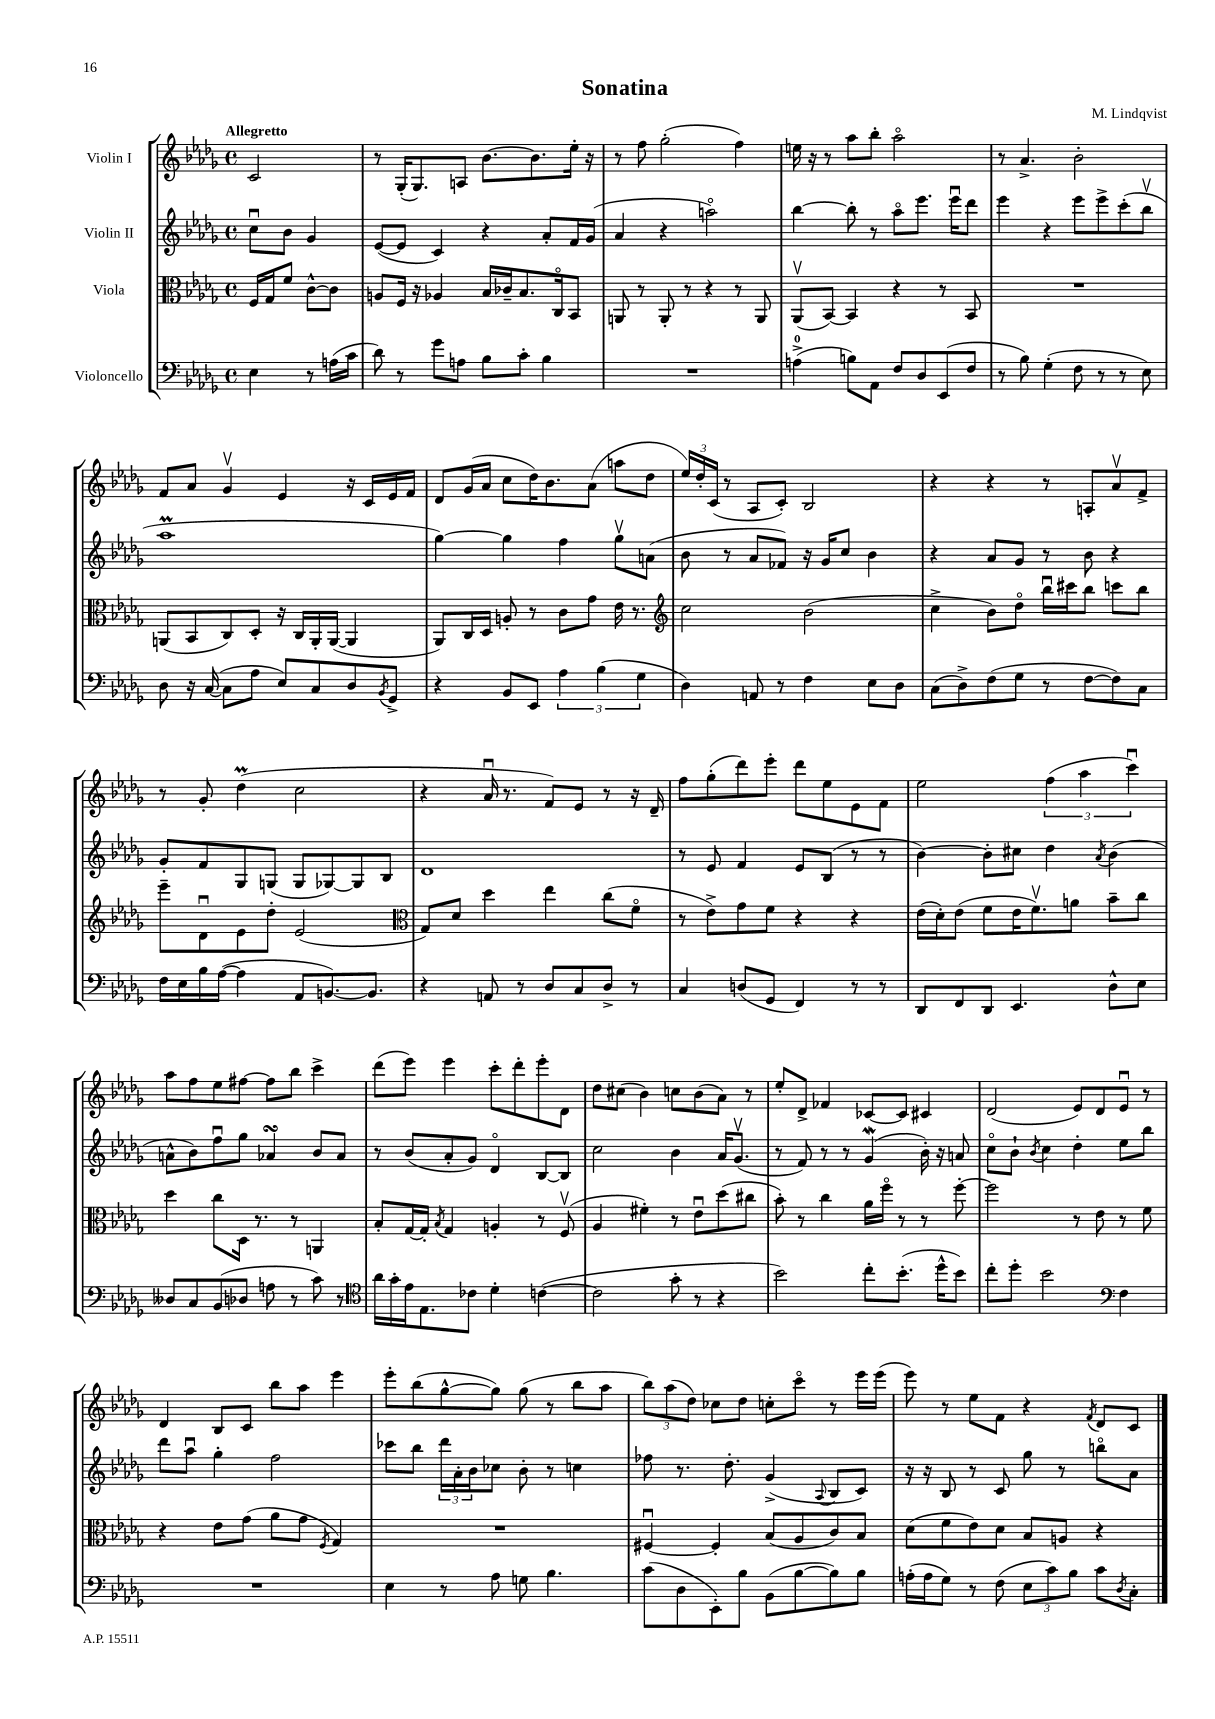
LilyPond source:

\header { title = "Sonatina" composer = "M. Lindqvist" }
<<
\new StaffGroup <<
\new Staff = "s0" \with { instrumentName = "Violin I" } {
    \clef treble \key des \major \defaultTimeSignature \time 4/4 \partial 2 \tempo "Allegretto"
    c'2 |
    r8 ges16-.( ges8.) a8 bes'8.~ bes'8. ees''16-. r16 |
    r8 f''8 ges''2-.( f''4) |
    e''16 r16 r8 aes''8 bes''8-. aes''2\flageolet |
    r8 aes'4.-> bes'2-. |
    f'8 aes'8 ges'4\upbow ees'4 r16 c'16 ees'16 f'16 |
    des'8 ges'16( aes'16 c''8 des''16) bes'8. aes'8( a''8 des''8 |
    \tuplet 3/2 { ees''16) des''16-. c'16( } r8 aes8 c'8-.) bes2 |
    r4 r4 r8 a8-. aes'8\upbow f'8-> |
    r8 ges'8-. des''4\prall( c''2 |
    r4 aes'16\downbow r8. f'8) ees'8 r8 r16 des'16-- |
    f''8 ges''8-.( des'''8) ees'''8-. des'''8 ees''8 ees'8 f'8 |
    ees''2 \tuplet 3/2 { f''4( aes''4 c'''4\downbow) } |
    aes''8 f''8 ees''8 fis''8~ fis''8 bes''8 c'''4-> |
    des'''8( ees'''8) ees'''4 c'''8-. des'''8-. ees'''8-. des'8 |
    des''8 cis''8( bes'4) c''8 bes'8( aes'8) r8 |
    ees''8-. des'8-> fes'4 ces'8~ ces'8 cis'4 |
    des'2( ees'8) des'8 ees'8\downbow r8 |
    des'4 bes8 c'8 bes''8 aes''8 ees'''4 |
    ees'''8-. bes''8( ges''8~-^ ges''8) ges''8( r8 bes''8 aes''8 |
    \tuplet 3/2 { bes''8) aes''8( des''8) } ces''8 des''8 c''8-. c'''8\flageolet r8 ees'''16 ees'''16( |
    ees'''8) r8 ees''8 f'8 r4 \acciaccatura { f'8 } des'8 c'8 \bar "|." |
}
\new Staff = "s1" \with { instrumentName = "Violin II" } {
    \clef treble \key des \major \defaultTimeSignature \time 4/4 \partial 2
    c''8\downbow bes'8 ges'4 |
    ees'8~( ees'8 c'4) r4 aes'8-. f'16 ges'16( |
    aes'4 r4 a''2\flageolet) |
    bes''4~ bes''8-. r8 aes''8\flageolet ees'''8. ees'''16\downbow des'''8 |
    ees'''4 r4 ees'''8 ees'''8-> c'''8-.( bes''8\upbow |
    aes''1\prall |
    ges''4~) ges''4 f''4 ges''8\upbow a'8( |
    bes'8 r8 aes'8 fes'8) r16 ges'16 c''8 bes'4 |
    r4 aes'8 ges'8 r8 bes'8 r4 |
    ges'8-. f'8 ges8 g8( g8 ges8~) ges8 bes8 |
    des'1 |
    r8 ees'8 f'4 ees'8 bes8( r8 r8 |
    bes'4~) bes'8-. cis''8 des''4 \acciaccatura { aes'8 } bes'4( |
    a'8-^ bes'8) f''8\downbow ges''8 aes'4\turn bes'8 aes'8 |
    r8 bes'8( aes'8-. ges'8) des'4\flageolet bes8~ bes8 |
    c''2 bes'4 aes'16 ges'8.\upbow( |
    r8 f'8) r8 r8 ges'4\mordent( bes'16-.) r16 a'8 |
    c''8\flageolet bes'8-! \acciaccatura { bes'8 } c''4 des''4-. ees''8 bes''8 |
    des'''8 aes''8\downbow ges''4-. f''2 |
    ces'''8 bes''8 \tuplet 3/2 { des'''16 aes'16-. bes'16 } ces''8 bes'8-. r8 c''4 |
    fes''8 r8. des''8.-. ges'4->( \appoggiatura { aes8 } bes8 c'8) |
    r16 r16 bes8 r8 c'8 ges''8 r8 b''8\flageolet aes'8 \bar "|." |
}
\new Staff = "s2" \with { instrumentName = "Viola" } {
    \clef alto \key des \major \defaultTimeSignature \time 4/4 \partial 2
    f16 ges16 f'8 c'8~-^ c'8 |
    a8 f16 r16 aes4 bes16 ces'16-- bes8. c16\flageolet bes,8 |
    a,8 r8 a,8-. r8 r4 r8 a,8 |
    aes,8\upbow( bes,8~) bes,4 r4 r8 bes,8 |
    R1 |
    a,8( bes,8 c8) des8-. r16 c16 a,16-. a,16~( a,4 |
    aes,8) c16 des16 a8-. r8 c'8 ges'8 ees'16 r8. |
    \clef treble c''2 bes'2( |
    c''4-> bes'8) des''8\flageolet bes''16\downbow cis'''16 bes''8 c'''8 bes''8 |
    ees'''8-- des'8\downbow ees'8 des''8-. ees'2( |
    \clef alto ges8) des'8 des''4 ees''4 c''8( f'8\flageolet |
    r8 ees'8->) ges'8 f'8 r4 r4 |
    ees'16( des'16-.) ees'8( f'8 ees'16 f'8.\upbow) a'8 bes'8-- c''8 |
    des''4 c''8 des16 r8. r8 a,4 |
    bes8-. ges16~ ges16-. \acciaccatura { bes8 } ges4 a4-. r8 f8\upbow( |
    aes4 fis'4-.) r8 ees'8\downbow des''8( cis''8 |
    bes'8-.) r8 c''4 aes'16 f''16\flageolet r8 r8 f''8~-. |
    f''2 r8 ees'8 r8 f'8 |
    r4 ees'8 ges'8( aes'8 ges'8 \acciaccatura { f8 } ges4) |
    R1 |
    fis4~\downbow fis4-. bes8( aes8 c'8) bes8 |
    des'8( f'8 ees'8) des'8 bes8 a8 r4 \bar "|." |
}
\new Staff = "s3" \with { instrumentName = "Violoncello" } {
    \clef bass \key des \major \defaultTimeSignature \time 4/4 \partial 2
    ees4 r8 a16( c'16 |
    des'8) r8 ges'8 a8 bes8 c'8-. bes4 |
    R1 |
    a4-0->( b8) aes,8 f8 des8 ees,8( f8 |
    r8 bes8) ges4-.( f8 r8 r8 ees8) |
    des8 r16 c16~( c8 aes8 ees8) c8 des8 \acciaccatura { bes,8 } ges,8-> |
    r4 bes,8 ees,8 \tuplet 3/2 { aes4 bes4( ges4 } |
    des4) a,8 r8 f4 ees8 des8 |
    c8( des8->) f8( ges8 r8 f8~ f8) c8 |
    f16 ees16 bes16 aes16~( aes4 aes,8 b,8.~) b,8. |
    r4 a,8 r8 des8 c8 des8-> r8 |
    c4 d8( ges,8 f,4) r8 r8 |
    des,8 f,8 des,8 ees,4. des8-^ ees8 |
    deses8 c8 bes,8( des8 a8 r8 c'8) r8 |
    \clef tenor aes'16 ges'16-. ees'16 ees8. ces'8 des'4-. c'4~( |
    c'2 ges'8-. r8 r4 |
    bes'2) c''8-. bes'8.-.( des''16-^ bes'8) |
    c''8-. des''8-. bes'2 \clef bass f4 |
    R1 |
    ees4 r8 aes8 g8 bes4. |
    c'8( des8 ees,8-.) bes8 bes,8( bes8~ bes8) bes8 |
    a16-.( a16 ges8) r8 f8( \tuplet 3/2 { ees8 c'8) bes8 } c'8 \acciaccatura { des8 } c8-. \bar "|." |
}
>>
>>
\layout { \context { \Score \remove "Bar_number_engraver" } }
